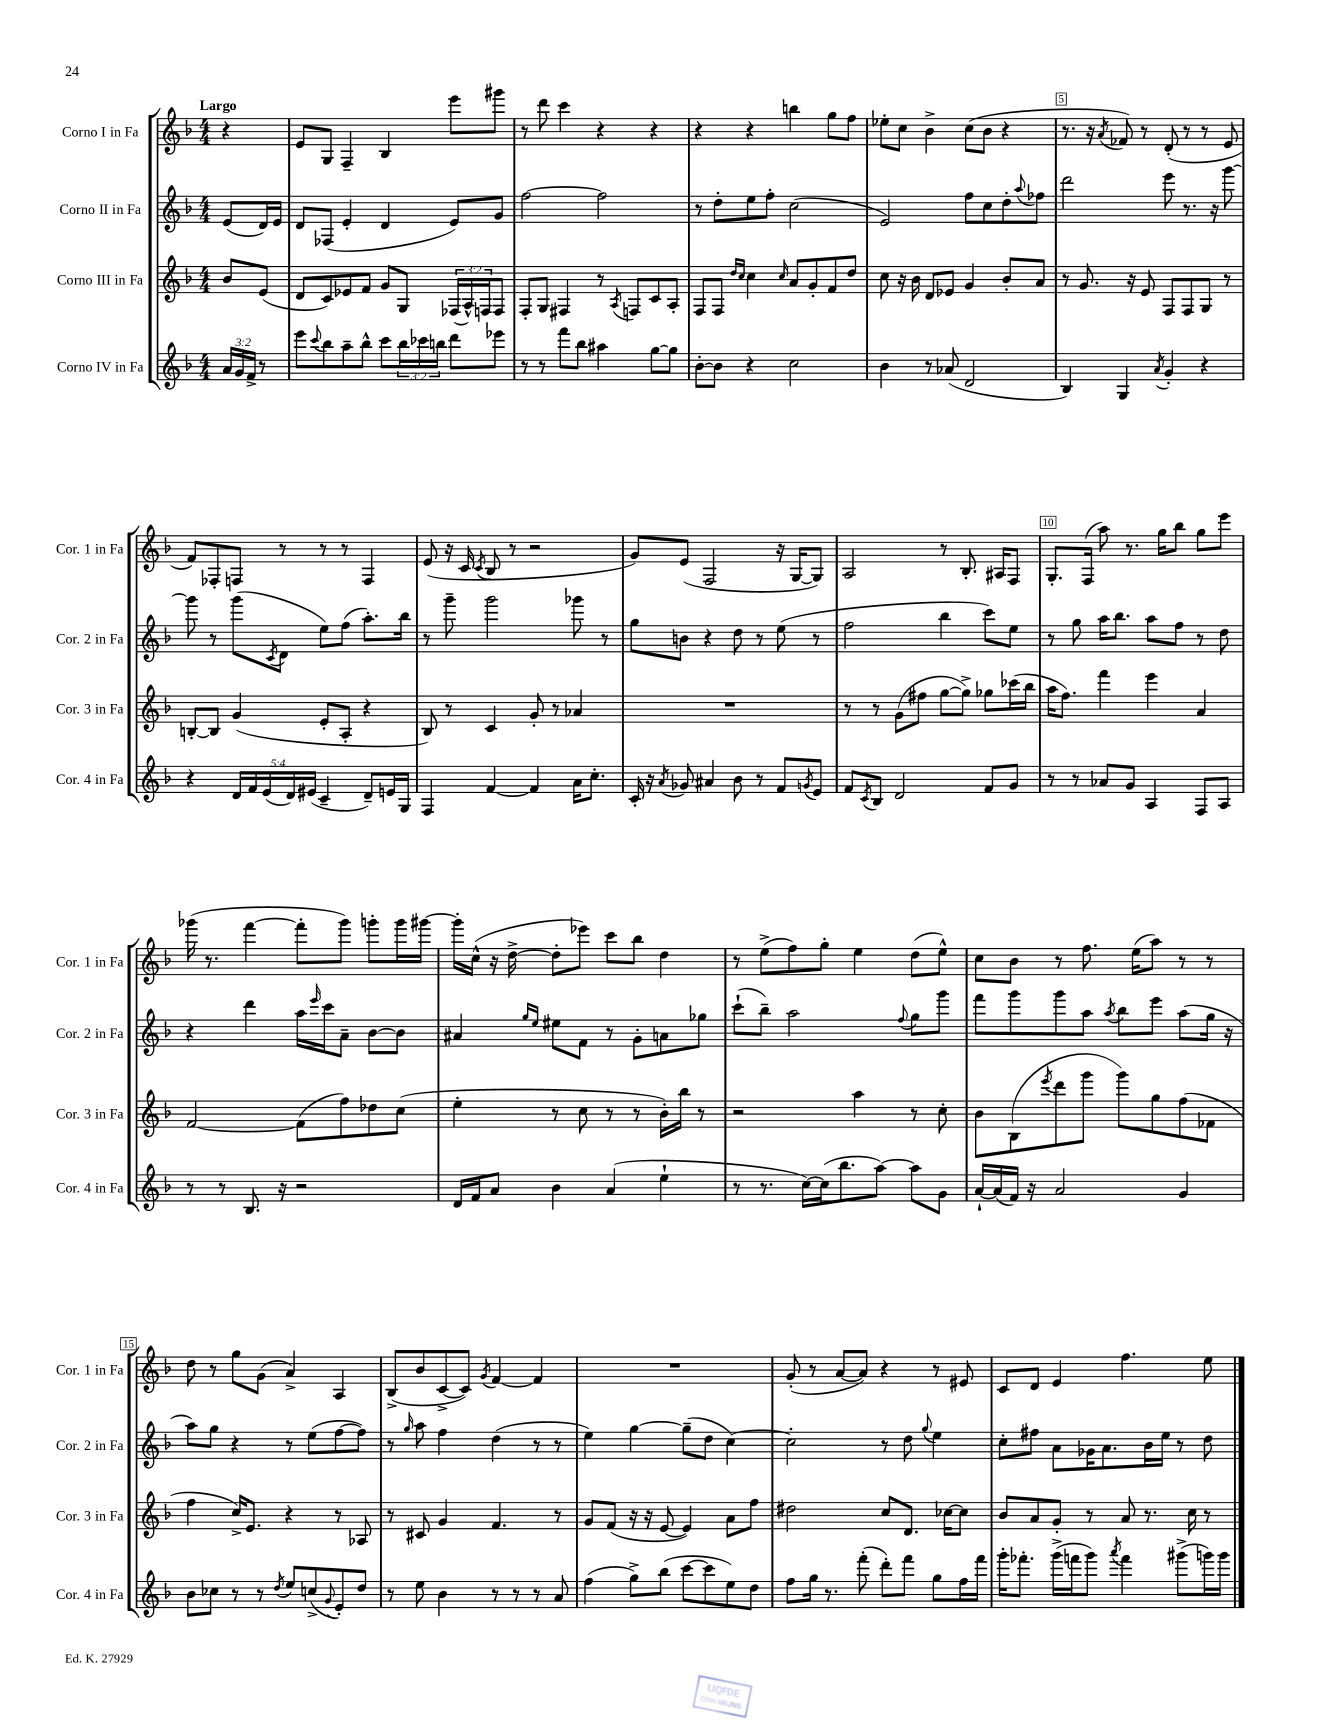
<<
\new StaffGroup <<
\new Staff = "s0" \with { instrumentName = "Corno I in Fa" shortInstrumentName = "Cor. 1 in Fa" } {
    \clef treble \key f \major \numericTimeSignature \time 4/4 \partial 4 \tempo "Largo"
    r4 |
    e'8 g8 f4-- bes4 e'''8 gis'''8 |
    r8 d'''8 c'''4 r4 r4 |
    r4 r4 b''4 g''8 f''8 |
    ees''8-. c''8 bes'4-> c''8( bes'8 r4 |
    r8. r16 \acciaccatura { a'8 } fes'8) r8 d'8-.( r8 r8 e'8 |
    f'8) fes8-. f8 r8 r8 r8 f4 |
    e'8( r16 c'16 \acciaccatura { c'8 } bes8 r8 r2 |
    g'8) e'8( f2 r16 g16~ g8) |
    a2 r8 bes8.-. ais16 f8 |
    g8.-. f16( a''8) r8. g''16 bes''8 g''8 e'''8 |
    ges'''16( r8. f'''4~ f'''8-. ges'''8) g'''8-. g'''16 gis'''16~ |
    gis'''16-. c''16-^( r16 d''16~-> d''8-. ees'''8) c'''8 bes''8 d''4 |
    r8 e''8->( f''8) g''8-. e''4 d''8( e''8-^) |
    c''8 bes'8 r8 f''8. e''16( a''8) r8 r8 |
    d''8 r8 g''8 g'8( a'4->) a4 |
    bes8->( bes'8 c'8~-> c'8) \acciaccatura { g'8 } f'4~ f'4 |
    R1 |
    g'8-.( r8 a'8~ a'8) r4 r8 eis'8 |
    c'8 d'8 e'4 f''4. e''8 \bar "|." |
}
\new Staff = "s1" \with { instrumentName = "Corno II in Fa" shortInstrumentName = "Cor. 2 in Fa" } {
    \clef treble \key f \major \numericTimeSignature \time 4/4 \partial 4
    e'8( d'16) e'16 |
    d'8 fes8( e'4-. d'4 e'8) g'8 |
    f''2~ f''2 |
    r8 d''8-. e''8 f''8-. c''2( |
    e'2) f''8 c''8 d''8-. \appoggiatura { a''8 } fes''8 |
    d'''2 e'''8 r8. r16 g'''8~ |
    g'''8 r8 g'''8( \acciaccatura { c'8 } d'8 e''8) f''8( a''8.-.) bes''16 |
    r8 g'''8-- g'''2 ges'''8 r8 |
    g''8 b'8 r4 d''8 r8 e''8( r8 |
    f''2 bes''4 c'''8) e''8 |
    r8 g''8 a''16 bes''8. a''8 f''8 r8 d''8 |
    r4 d'''4 a''16 \grace { e'''16 } c'''16 a'8-- bes'8~ bes'8 |
    ais'4 \grace { g''16 e''16 } eis''8 f'8 r8 g'8-. a'8 ges''8 |
    c'''8-!( bes''8--) a''2 \appoggiatura { f''8 } g''8 g'''8 |
    f'''8 g'''8 g'''8 a''8 \acciaccatura { a''8 } bes''8 e'''8 a''8( g''16 r16 |
    a''8) g''8 r4 r8 e''8( f''8~ f''8) |
    r8 \grace { g''16 } a''8 f''4 d''4( r8 r8 |
    e''4) g''4~ g''8--( d''8 c''4~) |
    c''2-. r8 d''8 \appoggiatura { g''8 } e''4 |
    c''8-. fis''8 a'8 ges'16 a'8. bes'16 e''16 r8 d''8 \bar "|." |
}
\new Staff = "s2" \with { instrumentName = "Corno III in Fa" shortInstrumentName = "Cor. 3 in Fa" } {
    \clef treble \key f \major \numericTimeSignature \time 4/4 \override Staff.TupletNumber.text = #tuplet-number::calc-fraction-text \partial 4
    bes'8 e'8( |
    d'8 c'8) ees'8 f'8 g'8 g8 \tuplet 3/2 { fes16( a16-^) f16 } f8 |
    f8-. g8 fis4 r8 \acciaccatura { a8 } f8 c'8 a8-. |
    f8 f8 \grace { d''16 c''16 } c''4 \grace { c''16 } a'8 g'8-. f'8 d''8 |
    c''8 r16 bes'16 d'8 ees'8 g'4 bes'8-. a'8 |
    r8 g'8. r16 e'8 f8 f8 g8 r8 |
    b8~-. b8 g'4( e'8-. a8-. r4 |
    bes8) r8 c'4 g'8-. r8 aes'4 |
    R1 |
    r8 r8 g'8( fis''8 g''8~ g''8->) ges''8 ces'''16( bes''16 |
    a''16 f''8.) f'''4 e'''4 a'4 |
    f'2~ f'8( f''8) des''8 c''8( |
    e''4-. r8 c''8 r8 r8 bes'16-.) bes''16 r8 |
    r2 a''4 r8 c''8-. |
    bes'8 bes8( \acciaccatura { e'''8 } d'''8 g'''8 g'''8) g''8 f''8( fes'8 |
    f''4 c''16->) e'8. r4 r8 aes8 |
    r8 cis'8 g'4 f'4. r8 |
    g'8 f'8( r16 r16 e'8~ e'4) a'8 f''8 |
    dis''2 c''8 d'8. ces''16~ ces''8 |
    bes'8 a'8 g'8-. r8 a'8 r8. c''16 r8 \bar "|." |
}
\new Staff = "s3" \with { instrumentName = "Corno IV in Fa" shortInstrumentName = "Cor. 4 in Fa" } {
    \clef treble \key f \major \numericTimeSignature \time 4/4 \override Staff.TupletNumber.text = #tuplet-number::calc-fraction-text \partial 4
    \tuplet 3/2 { a'16 g'16 f'16-> } r8 |
    e'''8 \appoggiatura { c'''8 } bes''8 a''8-- bes''8-^ c'''8 \tuplet 3/2 { bes''16 ces'''16 b''16 } d'''8 ees'''8 |
    r8 r8 f'''8 bes''8 ais''4 g''8~ g''8 |
    bes'8~-. bes'8 r4 c''2 |
    bes'4 r8 aes'8( d'2 |
    bes4) g4 \acciaccatura { a'8 } g'4-. r4 |
    r4 \tuplet 5/4 { d'16 f'16 e'16( d'16) eis'16( } c'4-- d'8--) e'16 g16 |
    f4 f'4~ f'4 a'16 c''8.-. |
    c'16-. r16 \acciaccatura { a'8 } ges'8 ais'4 bes'8 r8 f'8 \acciaccatura { g'8 } e'8 |
    f'8 \acciaccatura { c'8 } bes8 d'2 f'8 g'8 |
    r8 r8 aes'8 g'8 a4 f8 a8 |
    r8 r8 bes8. r16 r2 |
    d'16 f'16 a'8 bes'4 a'4( e''4-! |
    r8 r8. c''16~) c''16( bes''8. a''8~) a''8 g'8 |
    a'16~-! a'16( f'16) r16 a'2 g'4 |
    bes'8 ces''8 r8 r8 \acciaccatura { d''8 } e''8 c''8->( \appoggiatura { g'8 } e'8-.) d''8 |
    r8 e''8 bes'4 r8 r8 r8 a'8 |
    f''4( g''8->) bes''8( c'''8~ c'''8 e''8) d''8 |
    f''8 g''16 r8. f'''8-.( d'''8-.) f'''8 g''8 f''16 f'''16 |
    g'''16-. fes'''8.-. g'''16->( f'''16 g'''8) \acciaccatura { a'''8 } f'''4 gis'''8->( g'''16) g'''16 \bar "|." |
}
>>
>>
\layout { \context { \Score \override BarNumber.break-visibility = ##(#f #t #t) barNumberVisibility = #(every-nth-bar-number-visible 5) \override BarNumber.stencil = #(make-stencil-boxer 0.1 0.3 ly:text-interface::print) } }
